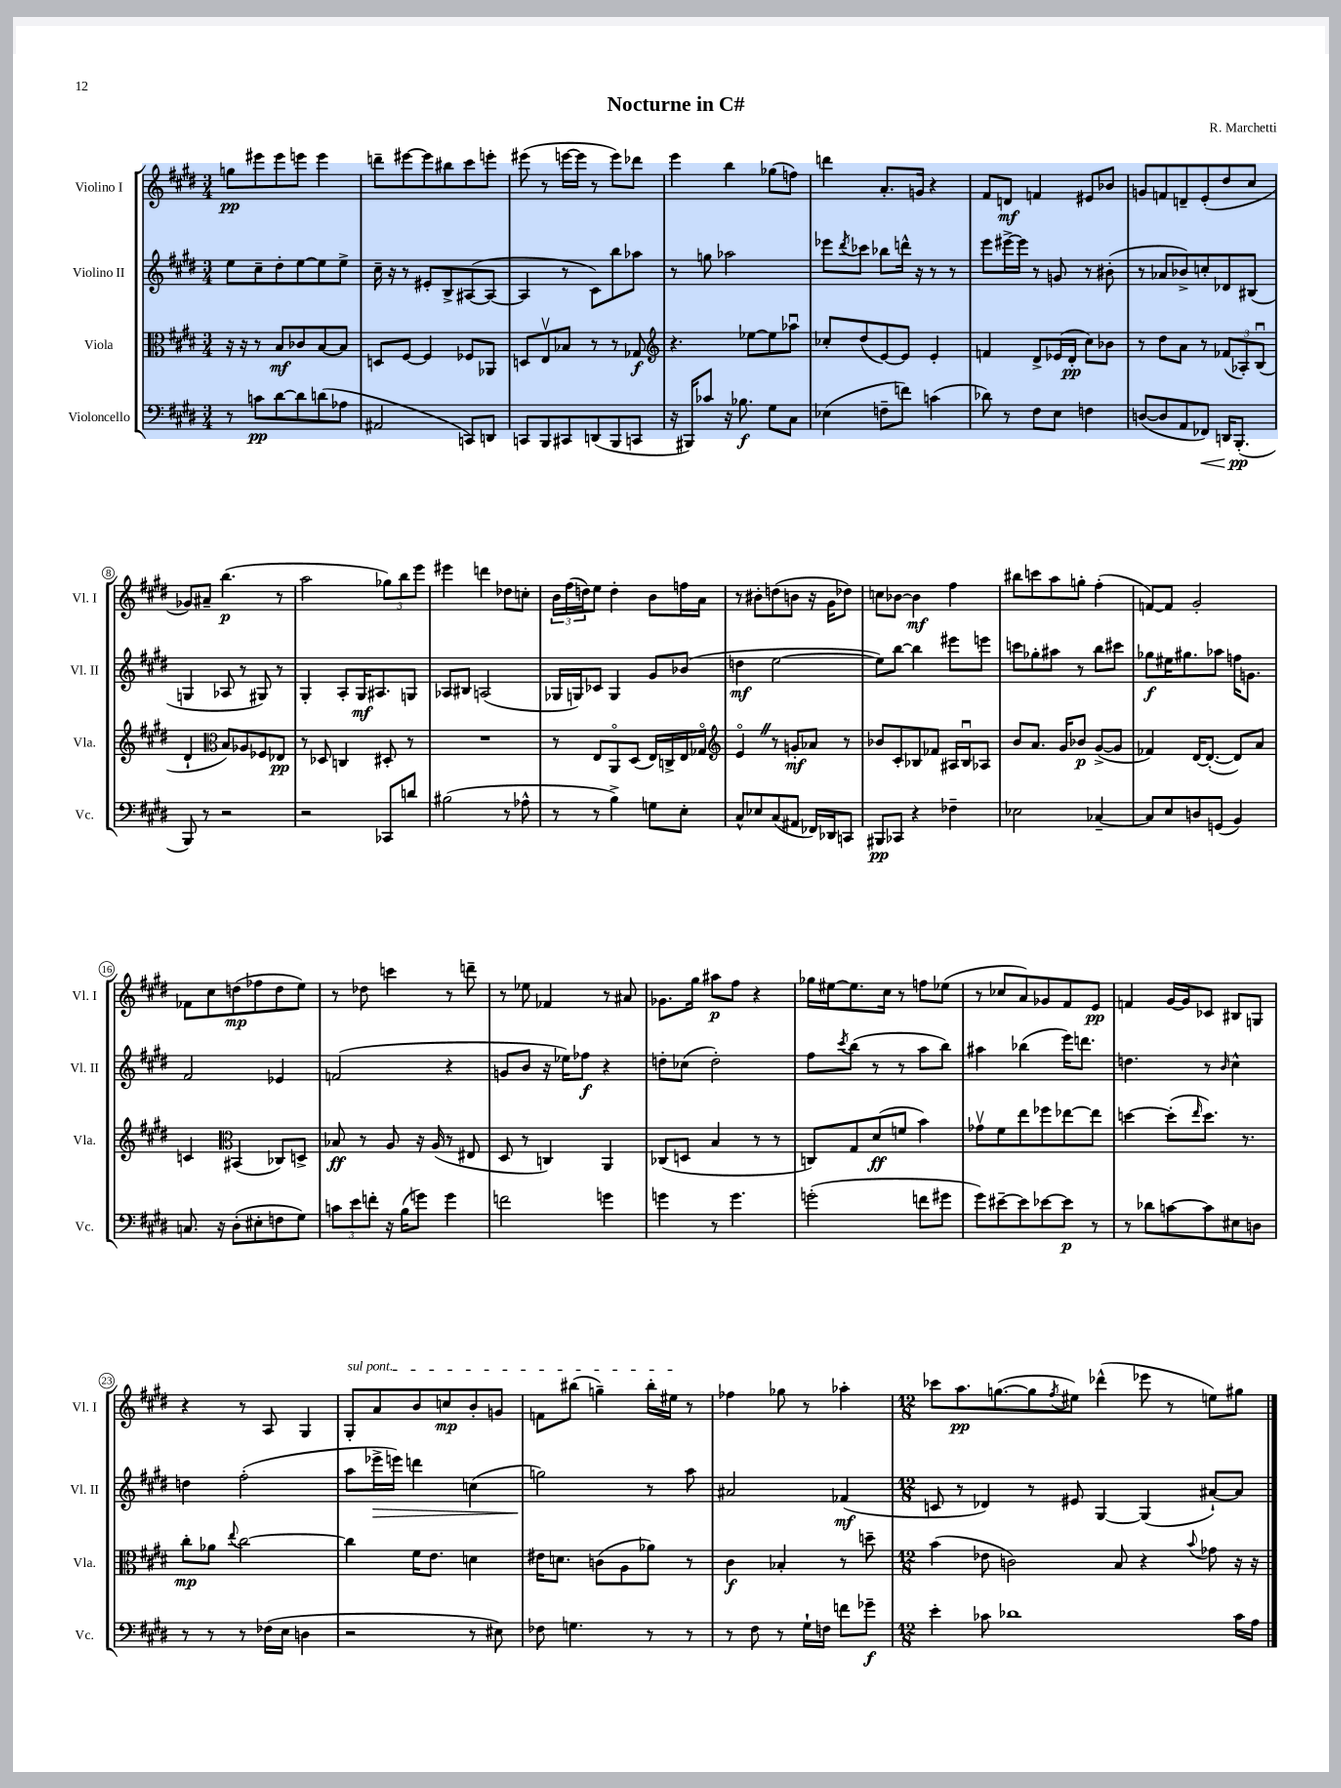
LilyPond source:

\header { title = "Nocturne in C#" composer = "R. Marchetti" }
<<
\new StaffGroup <<
\new Staff = "s0" \with { instrumentName = "Violino I" shortInstrumentName = "Vl. I" } {
    \clef treble \key e \major \numericTimeSignature \time 3/4
    g''8\pp eis'''8 eis'''8 e'''8 e'''4 |
    d'''8-- eis'''8~ eis'''8 bis''8 cis'''8 e'''8-. |
    eis'''8( r8 e'''16~ e'''16 r8 e'''8) des'''8 |
    e'''4 b''4 ges''8( f''8) |
    d'''4 a'8.-. g'16 r4 |
    fis'8 d'8\mf f'4 eis'8 bes'8 |
    g'8 f'8 d'8-- e'8-.( dis''8 cis''8 |
    ges'8) ais'8-- b''4.\p( r8 |
    a''2 \tuplet 3/2 { ges''8) b''8 e'''8 } |
    eis'''4 d'''4 des''8 c''8-. |
    \tuplet 3/2 { b'16 fis''16( d''16) } e''8 d''4-. b'8 f''16 a'16 |
    r8 bis'8-. d''8( b'8 r16 gis'16 des''8) |
    c''8 bes'8~ bes'4\mf fis''4 |
    bis''8 c'''8 a''8 g''8-. fis''4-.( |
    f'8~) f'8 gis'2-. |
    fes'8 cis''8 d''8\mp( fes''8 d''8 e''8) |
    r8 des''8 c'''4 r8 d'''8-- |
    r8 ees''8 fes'4 r8 ais'8 |
    ges'8. gis''16 ais''8\p fis''8 r4 |
    ges''16 eis''16~ eis''8. cis''16 r8 f''8 ees''8( |
    r8 ces''8 a'8) ges'8 fis'8 e'8\pp |
    f'4 gis'16~ gis'16 ces'8 bis8 g8 |
    r4 r8 a8 gis4 |
    \once \override TextSpanner.bound-details.left.text = \markup { \italic "sul pont." } gis8-.\startTextSpan a'8 b'8 c''8\mp b'8-. g'8 |
    f'8 bis''8( g''4--) bis''16-. eis''16\stopTextSpan r8 |
    fes''4 ges''8 r8 aes''4-. |
    \numericTimeSignature \time 12/8 ces'''8 a''8.\pp g''8.~( g''8 \acciaccatura { fis''8 } eis''8) des'''4-^( ees'''8 r8 e''8) gis''8 \bar "|." |
}
\new Staff = "s1" \with { instrumentName = "Violino II" shortInstrumentName = "Vl. II" } {
    \clef treble \key e \major \numericTimeSignature \time 3/4
    e''8 cis''8-- dis''8-. e''8~ e''8 e''8-> |
    cis''16-- r16 r8 eis'8-. b8-> ais8~( ais8~ |
    ais4 r8 cis'8) b''8 aes''8 |
    r8 g''8 aes''2 |
    ees'''8 \acciaccatura { dis'''8 } ces'''8 bes''8 d'''16-^ r16 r8 r8 |
    e'''8 eis'''16~-> eis'''16 r8 g'8 r8 bis'8-.( |
    r8 aes'8 bes'8->) c''8-. des'8 bis8( |
    g4 aes8 r8 gis8) r8 |
    gis4-. a8-. gis16\mf ais8. g8 |
    aes8 bis8 a2( |
    ges16 g16) ces'8 g4 gis'8 bes'8( |
    d''4\mf e''2~ |
    e''8) b''8~ b''4 eis'''8 e'''8 |
    c'''8 ges''8-. ais''8 r8 b''8 cis'''8 |
    ges''8\f eis''16 gis''8. aes''8 f''16 g'8. |
    fis'2 ees'4 |
    f'2( r4 |
    g'8 b'8 r16 ees''16) fes''8\f r4 |
    d''8-. ces''8( d''2-.) |
    fis''8 \acciaccatura { cis'''8 } b''8( r8 r8 a''8 b''8) |
    ais''4 bes''4( e'''16) d'''8. |
    d''4. r8 \grace { b'16 } cis''4-^ |
    d''4 fis''2-.( |
    a''8 ees'''16->\> e'''16) d'''4 c''4( |
    g''2\!) r8 a''8 |
    ais'2 fes'4\mf( |
    \numericTimeSignature \time 12/8 c'8 r8 des'4) r8 eis'8 gis4~ gis4( ais'8~-!) ais'8 \bar "|." |
}
\new Staff = "s2" \with { instrumentName = "Viola" shortInstrumentName = "Vla." } {
    \clef alto \key e \major \numericTimeSignature \time 3/4
    r16 r16 r8 b8\mf ces'8 b8~ b8 |
    d8 fis8~ fis4 fes8 aes,8 |
    d8 e8\upbow bes8 r8 r8 ges8\f |
    \clef treble r4. ees''8~ ees''8 aes''8\downbow |
    ces''8-. dis''8( e'8~) e'8 e'4-. |
    f'4 dis'8-> ees'16( dis'16-.\pp cis''8) bes'8 |
    r8 dis''8 a'8 r8 \tuplet 3/2 { fes'8( aes8-.) b8\downbow( } |
    dis'4-! \clef alto b8) aes8 fes8 ees8\pp |
    r8 des8 c4 dis8-. r8 |
    R2. |
    r8 e8 a,8\flageolet dis8( e16) c16-> e16 ges16\flageolet |
    \clef treble e'4\flageolet \once \override BreathingSign.text = \markup { \musicglyph "scripts.caesura.straight" } \breathe r8 g'8-.\mf aes'8 r8 |
    bes'8 cis'8-. bes8 fes'8 ais16 bes16\downbow aes8 |
    b'8 a'8. gis'16 bes'8\p gis'8~->( gis'8 |
    fes'4) dis'16~ dis'8.~-.( dis'8) a'8 |
    c'4 \clef alto bis,4( ces8) d8-> |
    bes8\ff r8 a8 r16 a16( r8 eis8 |
    dis8 r8 c4) a,4 |
    ces8( d8 b4 r8 r8 |
    c8) gis8 dis'8\ff( f'8 b'4) |
    ges'8\upbow fis'8 e''8 fes''8 ees''8~ ees''8 |
    d''4~ d''8-.( \grace { e''16 } d''8.) r8. |
    cis''8-.\mp aes'8 \appoggiatura { e''8 } cis''2~ |
    cis''4 fis'16 e'8. d'4 |
    eis'16 d'8. c'8( a8 aes'8) r8 |
    cis'4\f bes4-. r8 d''8-- |
    \numericTimeSignature \time 12/8 b'4( ees'8 c'2) b8 r4 \appoggiatura { b'8 } ges'8 r16 r16 \bar "|." |
}
\new Staff = "s3" \with { instrumentName = "Violoncello" shortInstrumentName = "Vc." } {
    \clef bass \key e \major \numericTimeSignature \time 3/4
    r8 c'8\pp dis'8~ dis'8 d'8( aes8 |
    ais,2 c,8) d,8 |
    c,8 b,,8 cis,8 d,8( b,,8 c,8 |
    r16 bis,,16) ces'8 r16 bes8.\f gis8 cis8 |
    ees4( f8-- f'8) c'4( |
    des'8) r8 fis8 e8 f4 |
    d8~( d8 a,8 fes,8\<) d,16 b,,8.-.\pp\!( |
    b,,8) r8 r2 |
    r2 ces,8 d'8 |
    bis2( r8 aes8-^ |
    r8 r8 b4->) g8 e8-. |
    cis8-^ ees8 cis8( ais,8 fes,16) des,16 c,8 |
    bis,,8\pp ces,8 r4 fes4-- |
    ees2 ces4~-- |
    ces8 e8 d8 g,8( b,4) |
    c8. r16 dis8-.( eis8-. f8 gis8) |
    \tuplet 3/2 { c'8 e'8 f'8-. } r16 b16( g'8) g'4 |
    f'2 g'4 |
    g'4 r8 g'4. |
    g'2-.( f'8 gis'8 |
    gis'8) eis'8~-- eis'8 ees'8~ ees'8\p r8 |
    r8 des'8 c'8~ c'8 eis8 d8 |
    r8 r8 r8 fes16( e16 d4 |
    r2 r8 eis8) |
    fes8 g4. r8 r8 |
    r8 fis8 r8 gis16-! f16 f'8 ges'8--\f |
    \numericTimeSignature \time 12/8 e'4-. ces'8 des'1 ces'16 a16 \bar "|." |
}
>>
>>
\layout { \context { \Score \override BarNumber.stencil = #(make-stencil-circler 0.1 0.3 ly:text-interface::print) } }
